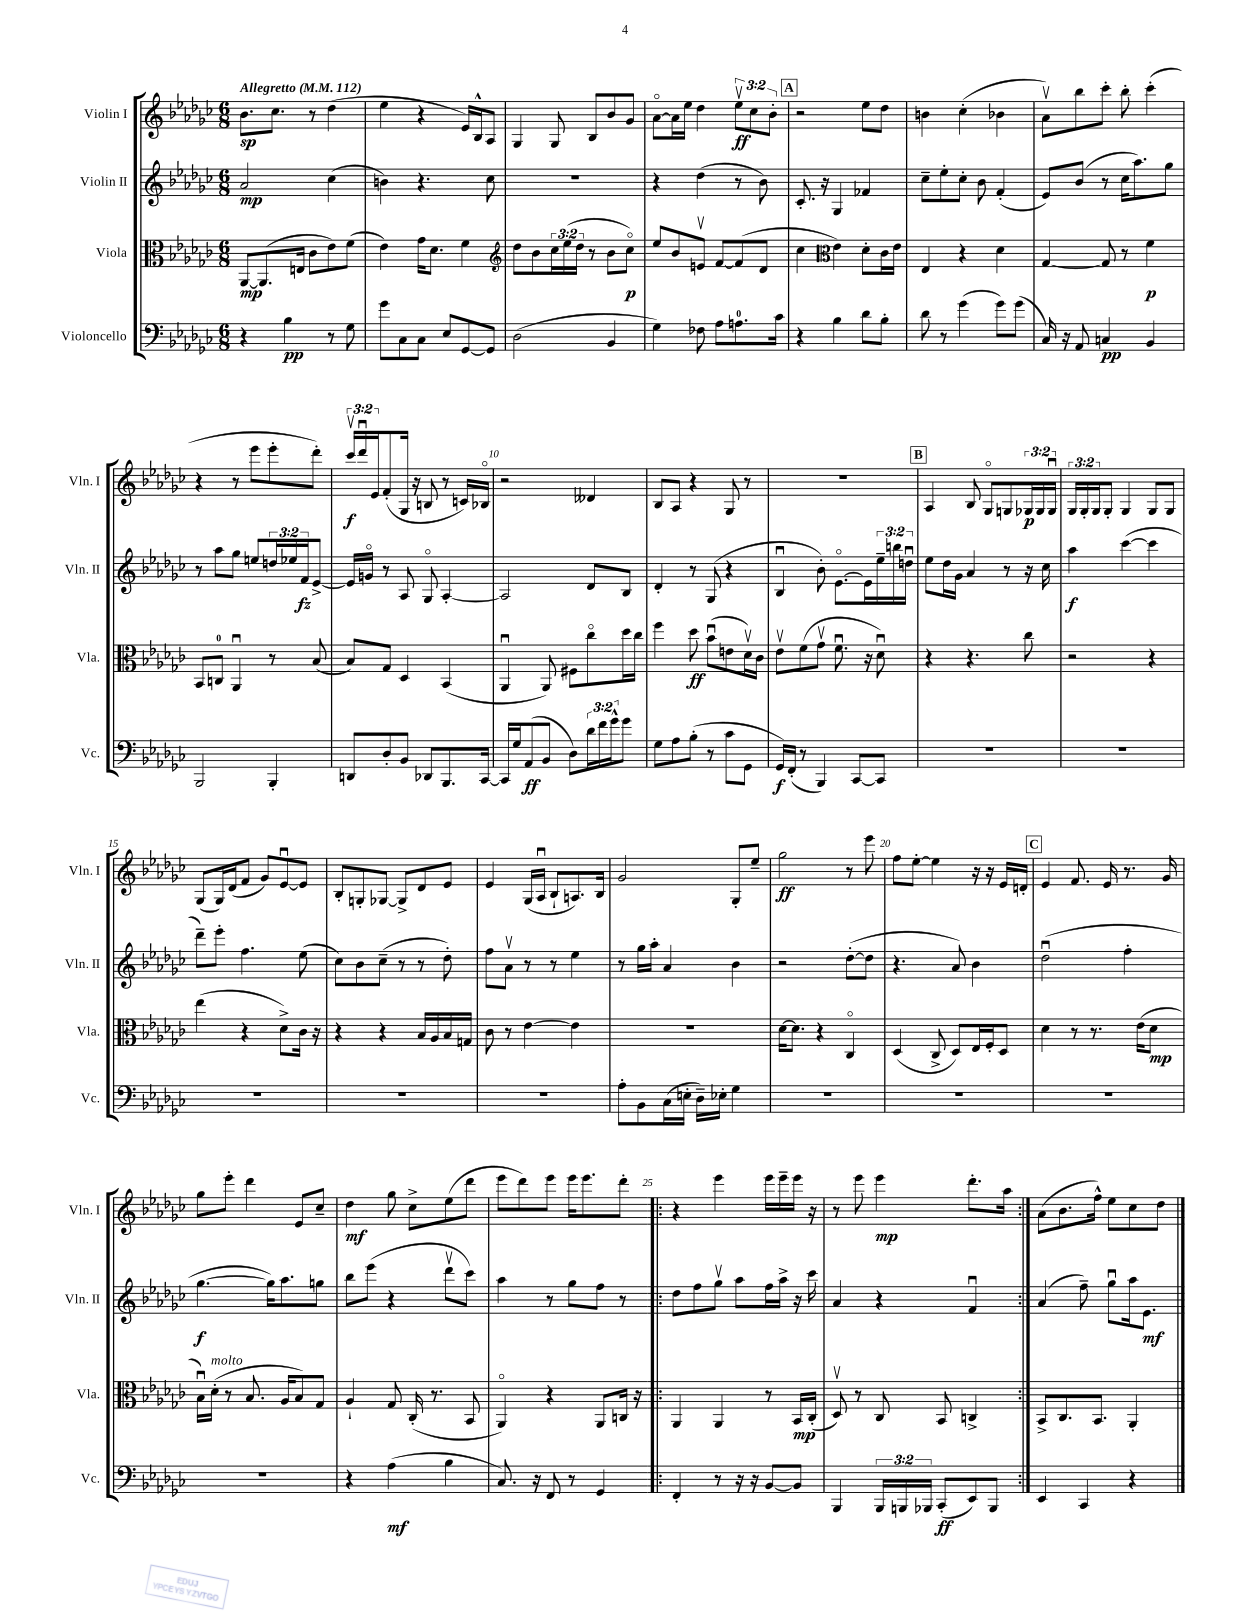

**kern	**kern	**kern	**kern
*staff4	*staff3	*staff2	*staff1
*clefF4	*clefC3	*clefG2	*clefG2
*k[b-e-a-d-g-c-]	*k[b-e-a-d-g-c-]	*k[b-e-a-d-g-c-]	*k[b-e-a-d-g-c-]
*M6/8	*M6/8	*M6/8	*M6/8
*MM112	*MM112	*MM112	*MM112
4r	[8AA-	2a-	8.b-
.	(8.AA-]	.	.
.	.	.	8.cc-
4B-	.	.	.
.	16E	.	.
.	8c-	.	8r
8r	8e-)	(4cc-	(4dd-
8G-	(8f	.	.
=	=	=	=
8g-	4e-)	4b)	4ee-
8C-	.	.	.
8C-	16g-	4.r	4r
.	8.d-	.	.
8E-	.	.	.
[8GG-	4f	.	16e-)
.	.	.	16B-^^
8GG-]	.	8cc-	8A-
=	=	=	=
*	*clefG2	*	*
(2D-	8dd-	2.r	4G-
.	8b-	.	.
.	24cc-	.	8G-
.	(24ee-	.	.
.	24dd-	.	.
.	8r	.	8B-
4BB-	8b-	.	8b-
.	8cc-o)	.	8g-
=	=	=	=
4G-)	8ee-	4r	[8a-o
.	8b-	.	16a-]
.	.	.	16ee-
8F-	8ev	(4dd-	4dd-
8A-	[8f	.	.
8.A	(8f]	8r	12ee-v
.	.	.	12cc-
.	8d-	8b-)	.
.	.	.	12b-'
16c-	.	.	.
=	=	=	=
4r	4cc-	8.c-'	2r
.	.	16r	.
*	*clefC3	*	*
4B-	4e-)	4G-	.
8d-	8d-'	4f-	8ee-
8B-'	16c-	.	8dd-
.	16e-	.	.
=	=	=	=
8d-	4E-	8cc-~	4b
8r	.	8ee-'	.
(4g-	4r	8cc-'	(4cc-'
.	.	8b-	.
8g-)	4d-	(4f'	4b-
(8g-	.	.	.
=	=	=	=
16C-)	[4G-	8e-)	8a-v)
16r	.	.	.
8AA-	.	(8b-	8bb-
4C	8G-]	8r	8ccc-'
.	8r	16cc-	8bb-'
.	.	8.aa-)	.
4BB-	4f	.	(4ccc-'
.	.	8gg-	.
=	=	=	=
2BBB-	8BB-	8r	4r
.	8C	8aa-	.
.	4AA-u	8gg-	8r
.	.	8ee	8eee-
4BBB-'	8r	24dd	8eee-'
.	.	24ee-	.
.	.	24f	.
.	(8B-	[8e-^	8ddd-')
=	=	=	=
8DD	8B-)	16e-]	24ccc-v
.	.	.	24ddd-u
.	.	16go	.
.	.	.	24e-
8D-'	8G-	8r	(8f'
8BB-	4D-	8A-	16G-
.	.	.	16r
8DD-	.	8G-o	8B
8.BBB-	(4BB-	[4A-'	8r
.	.	.	16c)
[16CC-	.	.	16B-o
=	=	=	=
16CC-]	4AA-u	2A-]	2r
16G-	.	.	.
(8AA-	.	.	.
8BB-	8AA-)	.	.
8D-)	8F#	.	.
24d-	8cc-o	8d-	4d--
24f	.	.	.
24g-^^	.	.	.
8g-	16dd-	8B-	.
.	16cc-	.	.
=	=	=	=
8G-	4ff	4d-'	8B-
8A-	.	.	8A-
(8B-'	8dd-	8r	4r
8r	(8b-u	(8G-	.
8c-	8e	4r	8G-
8GG-	16d-v)	.	8r
.	16c-	.	.
=	=	=	=
16GG-)	8e-v	4B-u	2.r
(16FF'	.	.	.
8r	(8f	.	.
4BBB-)	8g-v	8b-')	.
.	8.fu	[8.e-o	.
[8CC-	.	.	.
.	16r	16e-]	.
8CC-]	8d-u)	24ee-~	.
.	.	24bb	.
.	.	24ddu	.
=	=	=	=
2.r	4r	8ee-	4A-
.	.	16dd-	.
.	.	16g-	.
.	4.r	4a-	8B-
.	.	.	8G-o
.	.	8r	8G
.	8cc-	16r	24G-
.	.	.	24G-
.	.	16cc-	.
.	.	.	24G-u
=	=	=	=
2.r	2r	4aa-	24G-
.	.	.	24G-'
.	.	.	24G-
.	.	.	8G-'
.	.	([4ccc-	4G-
.	4r	4ccc-]	8G-
.	.	.	8G-
=	=	=	=
2.r	(4ee-	8ddd-~)	(8G-
.	.	8eee-'	16G-)
.	.	.	(16d-
.	4r	4.ff	8f
.	.	.	8g-)
.	8d-^)	.	[8e-u
.	16c-	(8ee-	8e-]
.	16r	.	.
=	=	=	=
2.r	4r	8cc-)	8B-'
.	.	8b-	8G'
.	4r	(8cc-~	[8G-
.	.	8r	8G-^]
.	16B-	8r	8d-
.	16A-	.	.
.	16B-	8dd-')	8e-
.	16G	.	.
=	=	=	=
2.r	8c-	8ff	4e-
.	8r	8a-v	.
.	[4e-	8r	(16G-
.	.	.	16A-u
.	.	8r	8B-`
.	4e-]	4ee-	8.A)
.	.	.	16B-
=	=	=	=
8A-'	2.r	8r	2g-
8BB-	.	16gg-	.
.	.	16aa-'	.
(16C-	.	4a-	.
16E'	.	.	.
16D-~)	.	.	.
16E-'	.	.	.
4G-	.	4b-	8G-'
.	.	.	8ee-~
=	=	=	=
2.r	[16d-	2r	2gg-
.	8.d-]	.	.
.	4r	.	.
.	4C-o	([8dd-'	8r
.	.	8dd-]	8eee-
=	=	=	=
2.r	(4D-	4.r	8ff
.	.	.	[8ee-'
.	8C-^	.	4ee-]
.	8D-)	8a-)	.
.	16E-	4b-	16r
.	16F'	.	16r
.	8D-	.	16e-
.	.	.	16d'
=	=	=	=
2.r	4d-	(2dd-u	4e-
.	8r	.	8.f
.	8.r	.	.
.	.	.	16e-
.	.	4ff'	8.r
.	(16e-	.	.
.	8d-	.	.
.	.	.	16g-
=	=	=	=
2.r	16B-u)	[4.gg-	8gg-
.	(16d-'	.	.
.	8r	.	8eee-'
.	8.B-	.	4ddd-
.	.	16gg-])	.
.	16A-	8.aa-	.
.	8B-)	.	8e-
.	8G-	8gg	8cc-~
=	=	=	=
4r	4A-`	8bb-	4dd-
.	.	(8eee-	.
(4A-	8G-	4r	8gg-
.	(16C-'	.	8cc-^
.	8.r	.	.
4B-	.	8ddd-v	(8ee-
.	8BB-	8ccc-)	8ddd-
=	=	=	=
8.C-)	4AA-o)	4aa-	8eee-
.	.	.	8ddd-)
16r	.	.	.
8FF	4r	8r	8eee-
8r	.	8gg-	16eee-
.	.	.	8.eee-
4GG-	8AA-	8ff	.
.	16C	8r	8ddd-'
.	16r	.	.
=!|:	=!|:	=!|:	=!|:
4FF'	4AA-	8dd-	4r
.	.	8ff	.
8r	4AA-	8gg-v	4eee-
16r	.	8aa-	.
16r	.	.	.
[8BB-	8r	16ff	16eee-
.	.	16aa-^	16eee-~
8BB-]	16BB-	16r	16eee-
.	(16C-'	16ccc-	16r
=	=	=	=
4BBB-	8D-v)	4a-	8r
.	8r	.	8eee-
24BBB-	8C-	4r	4eee-
24BBB	.	.	.
24BBB-	.	.	.
(8CC-'	8BB-	.	.
8EE-)	4C^	4fu	8.ddd-'
8BBB-	.	.	.
.	.	.	16aa-
=:|!	=:|!	=:|!	=:|!
4EE-	8BB-^	(4a-	(8a-
.	8.C-	.	8.b-
4CC-	.	8ff~)	.
.	8.BB-	.	16ff^^)
.	.	8gg-u	8ee-
4r	4AA-'	16aa-	8cc-
.	.	8.e-	.
.	.	.	8dd-
==	==	==	==
*-	*-	*-	*-
